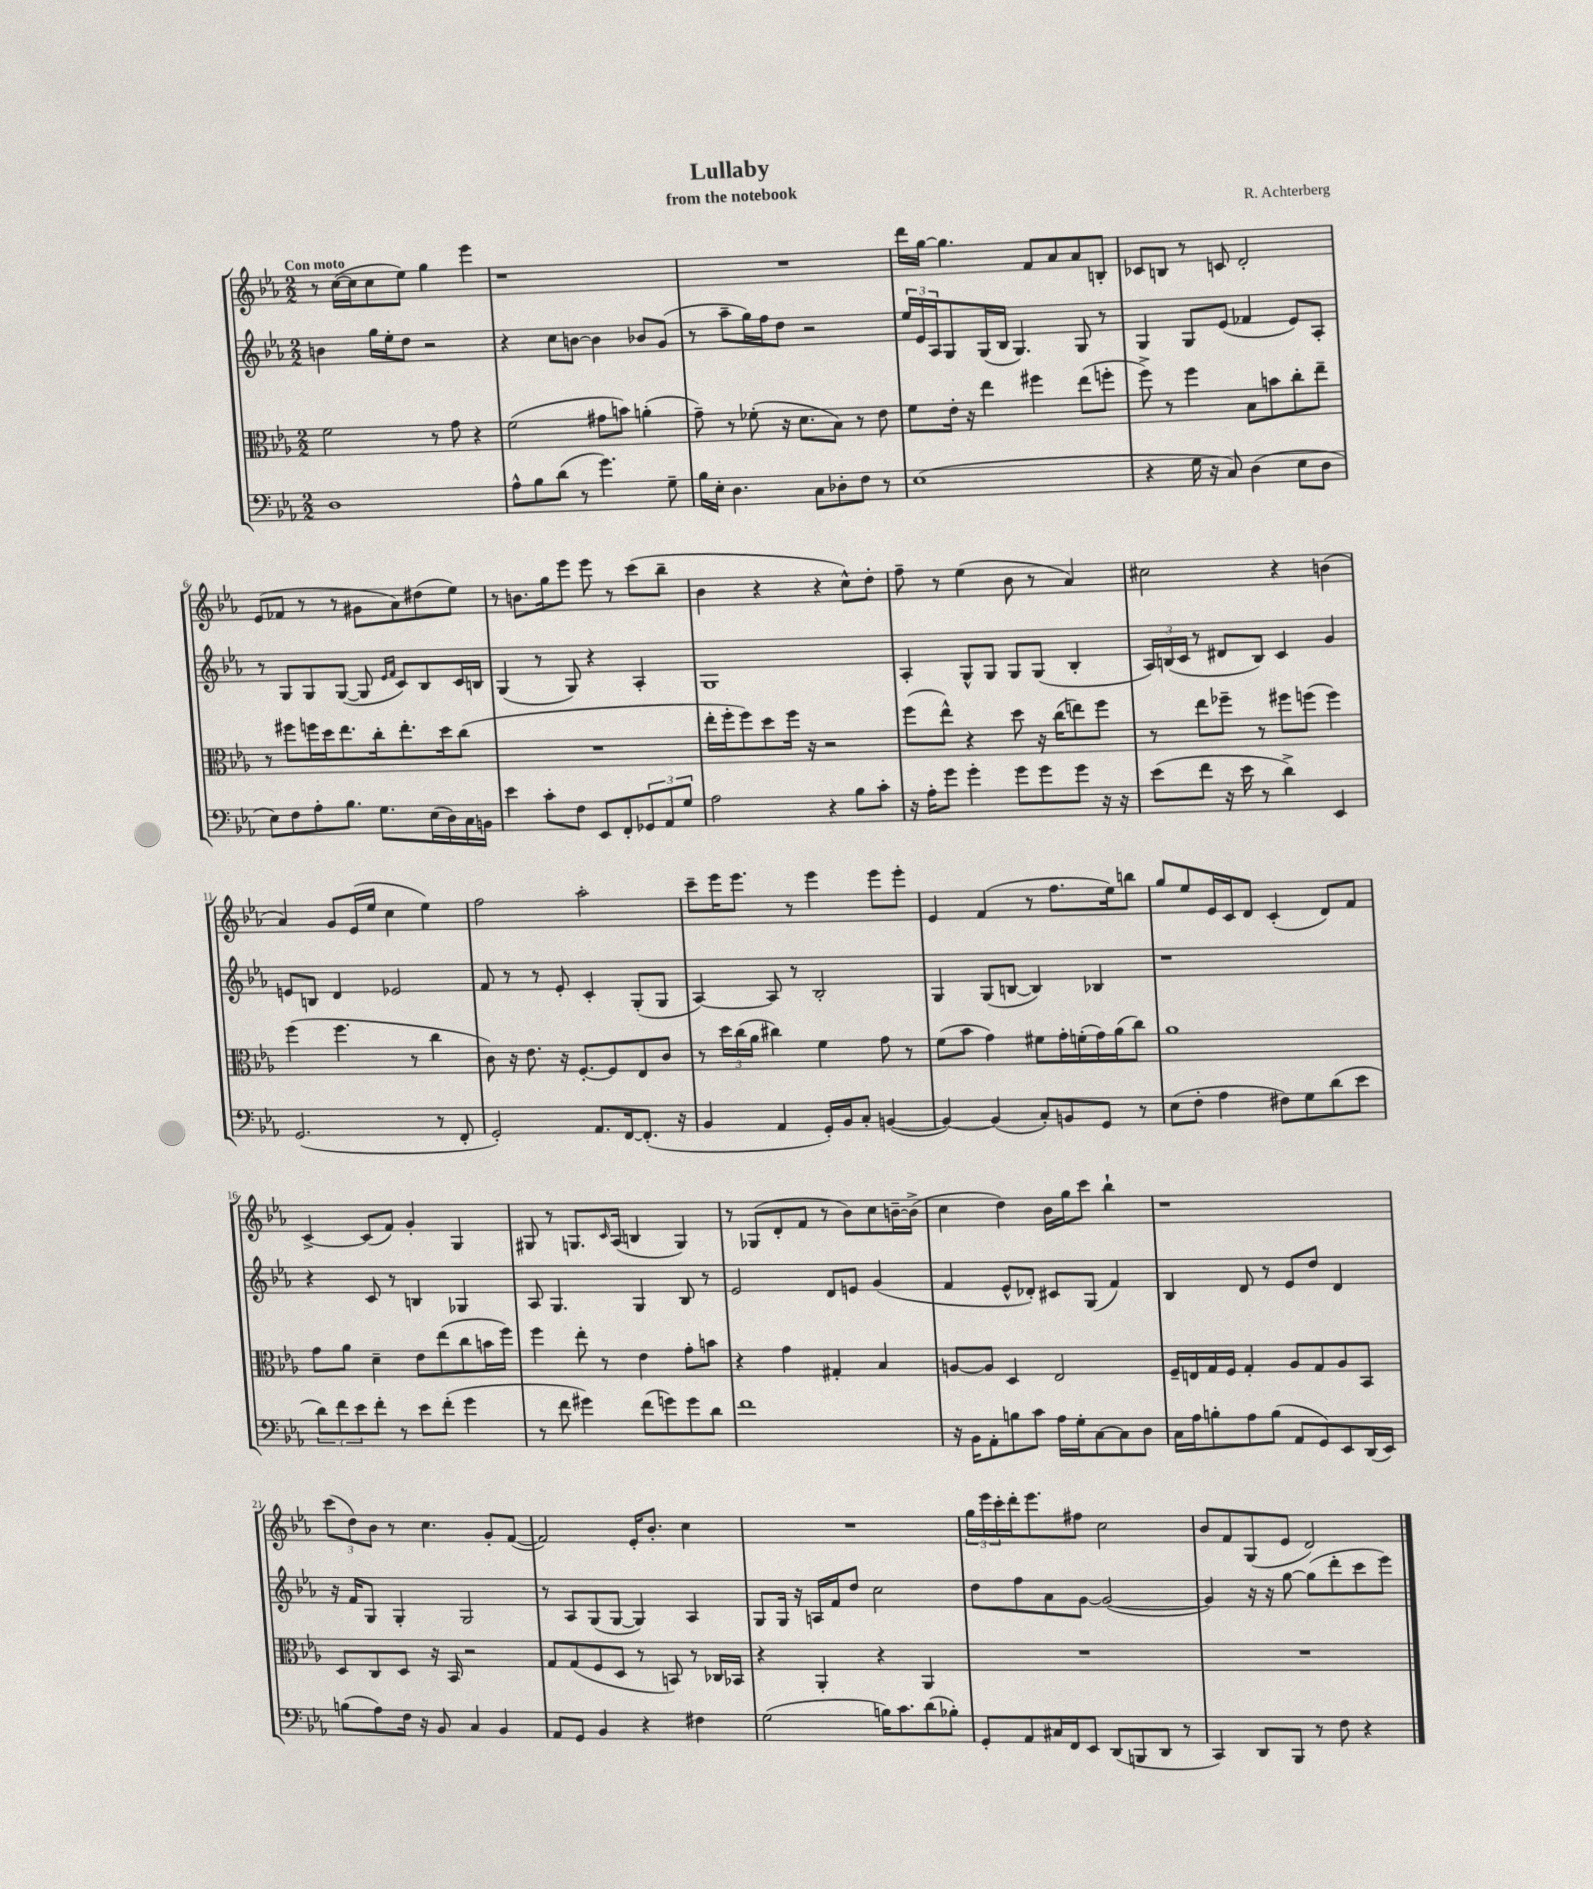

**kern	**kern	**kern	**kern
*staff4	*staff3	*staff2	*staff1
*clefF4	*clefC3	*clefG2	*clefG2
*k[b-e-a-]	*k[b-e-a-]	*k[b-e-a-]	*k[b-e-a-]
*M2/2	*M2/2	*M2/2	*M2/2
1D	2f	4b	8r
.	.	.	([16cc
.	.	.	16cc]
.	.	16gg	8cc
.	.	16ee-'	.
.	.	8dd	8ee-)
.	8r	2r	4gg
.	8g	.	.
.	4r	.	4eee-
=	=	=	=
8A-^^	(2f	4r	1r
8B-	.	.	.
(8d	.	8cc	.
8r	.	[8b	.
4.g)	8g#	4b]	.
.	8b)	.	.
.	(4a'	8b-	.
8G~	.	(8g	.
=	=	=	=
16B-	8g~)	8r	1r
16E-'	.	.	.
4.D	8r	8aa-~	.
.	(8f-'	16gg)	.
.	.	16ff	.
.	16r	8dd	.
.	8.d	.	.
8C	.	2r	.
8D-'	8B-)	.	.
8F	8r	.	.
8r	8e-	.	.
=	=	=	=
(1E-	8f	24ee-	16ddd
.	.	24e-	.
.	.	.	[16gg
.	.	24A-	.
.	16e-'	8G	4.gg]
.	16r	.	.
.	4ee-	(16G	.
.	.	16B-	.
.	.	4.G)	.
.	4ff#	.	8f
.	.	.	8a-
.	(8ee-	8G	8a-
.	8ff'	8r	8B'
=	=	=	=
4r	8ff^)	4G	8c-
.	8r	.	8B
16G	4ff	8G	8r
16r	.	.	.
8C)	.	(8e-	8c
(4D	8B-	4f-	2d'
.	8b	.	.
8E-	8cc'	8e-)	.
8D	8ee-~	8A-'	.
=	=	=	=
8E-)	8r	8r	(8e-
8F	8ff#	8G	8f-
8A-'	16ff	8G	8r
.	16dd	.	.
8.B-	8.ee-	([8G	8r
.	.	8G]	8g#
8.G	16cc'	.	.
.	.	16qqe-	.
.	.	16qqf	.
.	8.ee-'	8c)	8a-)
(16E-	.	8B-	(8dd#
16D)	16dd	.	.
16C	(8cc	16c	8ee-)
16BB	.	16B	.
=	=	=	=
4e-	1r	(4G	8r
.	.	.	8.b
8c'	.	8r	.
.	.	.	16gg
8F	.	8G)	8eee-
8EE-	.	4r	8eee-
8FF'	.	.	8r
12GG-	.	4A-'	(8ccc
12AA-	.	.	.
.	.	.	8bb-~
12G	.	.	.
=	=	=	=
2A-	16ee-'	1G	4b-
.	16ff'	.	.
.	8ff)	.	.
.	8dd	.	4r
.	16ff	.	.
.	16r	.	.
4r	2r	.	4r
8B-	.	.	8cc^^)
8c'	.	.	8dd'
=	=	=	=
16r	(8ff	4A-'	8ff~
16A-'	.	.	.
8g	8ee-^^)	.	8r
4g'	4r	8G^^	(4ee-
.	.	8G	.
8g	8dd	8G	8b-
8g	16r	(8G	8r
.	(16cc	.	.
8g	8ee)	4B-'	4a-)
16r	8ff	.	.
16r	.	.	.
=	=	=	=
(8e-	8r	24A-)	2cc#
.	.	(24B	.
.	.	24c	.
8f	8ee-	8r	.
16r	8ff-~	8d#	.
16e-	.	.	.
8r	8r	8B)	.
4d^)	8ff#	4c	4r
.	(8ff	.	.
4EE-	4ff)	4g	(4b
=	=	=	=
(2.GG	(4ff	8e	4a-)
.	.	8B	.
.	4.ff	4d	8g
.	.	.	(16e-
.	.	.	16ee-
.	.	2e-	4cc
.	8r	.	.
8r	4cc	.	4ee-)
8FF'	.	.	.
=	=	=	=
2GG')	8c)	8f	2ff
.	16r	8r	.
.	8.e-	.	.
.	.	8r	.
.	16r	8e-'	.
.	[8.F'	.	.
8.AA-	.	4c'	2aa-'
.	8F]	.	.
[16FF	.	.	.
(8.FF']	8E-	(8G'	.
.	8c	8G	.
16r	.	.	.
=	=	=	=
4BB-	8r	[4A-)	8ccc~
.	24dd	.	16eee-
.	(24cc	.	.
.	.	.	8.eee-
.	24a-	.	.
4AA-	4cc#)	8A-]	.
.	.	8r	8r
16GG')	4f	2B-'	4eee-
16BB-	.	.	.
8C'	.	.	.
([4BB	8g	.	8eee-
.	8r	.	8eee-'
=	=	=	=
4BB_)	(8f	4G	4e-
.	8b-	.	.
(4BB]	4g)	(8G	(4f
.	.	[8B	.
8C')	8f#	4B])	8r
8BB	16g'	.	8.ff
.	(16f'	.	.
8GG	16g)	4B-	.
.	(16a-	.	16ee-)
8r	8cc)	.	8bb
=	=	=	=
(8E-	1a-	1r	8gg
8F'	.	.	8ee-
4A-	.	.	16e-
.	.	.	16c
.	.	.	8d
8F#)	.	.	(4c'
8G	.	.	.
(8d	.	.	8d)
8e-	.	.	8f
=	=	=	=
12d)	8g	4r	[4c^
12f	.	.	.
.	8a-	.	.
12e-	.	.	.
8f'	4d~	8c	(8c]
8r	.	8r	8f)
8e-	8e-	4B	4g'
(8f'	(8ee-	.	.
4g	8cc	4G-	4G
.	16b	.	.
.	16ff)	.	.
=	=	=	=
8r	4ff	8A-	8G#
8f	.	4.G	8r
4g#)	8ee-'	.	8.G
.	8r	.	.
.	.	.	16qqc
.	.	.	(16A-
(8f	4e-	4G	4B
8g)	.	.	.
8g	8g'	8B-	4G)
8d	8b	8r	.
=	=	=	=
1f	4r	2e-	8r
.	.	.	(8G-
.	4g	.	8d'
.	.	.	8f
.	4G#'	8d	8r
.	.	8e	8b-)
.	4B-	(4g	8cc
.	.	.	[16b~
.	.	.	(16b^]
=	=	=	=
16r	[8A	4f	4cc
16BB-	.	.	.
8AA-'	8A]	.	.
8B	4D	8e-^^	4dd)
8c	.	8d-')	.
16A-	2E-	8c#	16b-
16G'	.	.	16gg
[8C	.	(8G	8ccc
8C]	.	4f)	4bb-`
8D	.	.	.
=	=	=	=
16C	16F~	4B-	1r
16A-	16E	.	.
8B'	16G	.	.
.	16F	.	.
8A-	4G'	8d	.
(8B	.	8r	.
8AA-	8A-	8e-	.
8GG)	8G	8dd	.
8EE-	8A-	4d	.
(16DD	8BB-	.	.
16EE-)	.	.	.
=	=	=	=
(8B	8D	16r	(12ccc
.	.	16f	.
.	.	.	12dd)
8A-)	8C	8G	.
.	.	.	12b-
16F	8D	4G'	8r
16r	.	.	.
8BB-	16r	.	4.cc
.	16BB-	.	.
4C	2r	2G	.
4BB-	.	.	8g'
.	.	.	([8f
=	=	=	=
8AA-	8G	8r	2f])
8GG	(8G	8A-	.
4BB-	8F	(8G	.
.	8D	[8G	.
4r	8r	4G])	16e-'
.	.	.	8.b-'
.	8BB)	.	.
4F#	8r	4A-	4cc
.	16C-	.	.
.	16BB-	.	.
=	=	=	=
(2G	4r	8G	1r
.	.	16G	.
.	.	16r	.
.	4AA-'	16A	.
.	.	16f	.
.	.	8dd	.
16B)	4r	2cc	.
8.c	.	.	.
(8d	4AA-	.	.
8B-')	.	.	.
=	=	=	=
8GG'	1r	8dd	24gg
.	.	.	24eee-
.	.	.	24ccc'
8AA-	.	8ff	16ddd'
.	.	.	8.eee-
16C#	.	8a-	.
16FF	.	.	.
8EE-	.	[8g	8ff#
(8DD	.	(2g_	2cc
8BBB	.	.	.
8DD	.	.	.
8r	.	.	.
=	=	=	=
4CC)	1r	4g])	8b-
.	.	.	8f
8DD	.	16r	(8G
.	.	16r	.
8BBB-	.	[8gg	8e-
8r	.	(8gg]	2d)
8F	.	8ddd'	.
4r	.	8ccc	.
.	.	8eee-)	.
==	==	==	==
*-	*-	*-	*-
